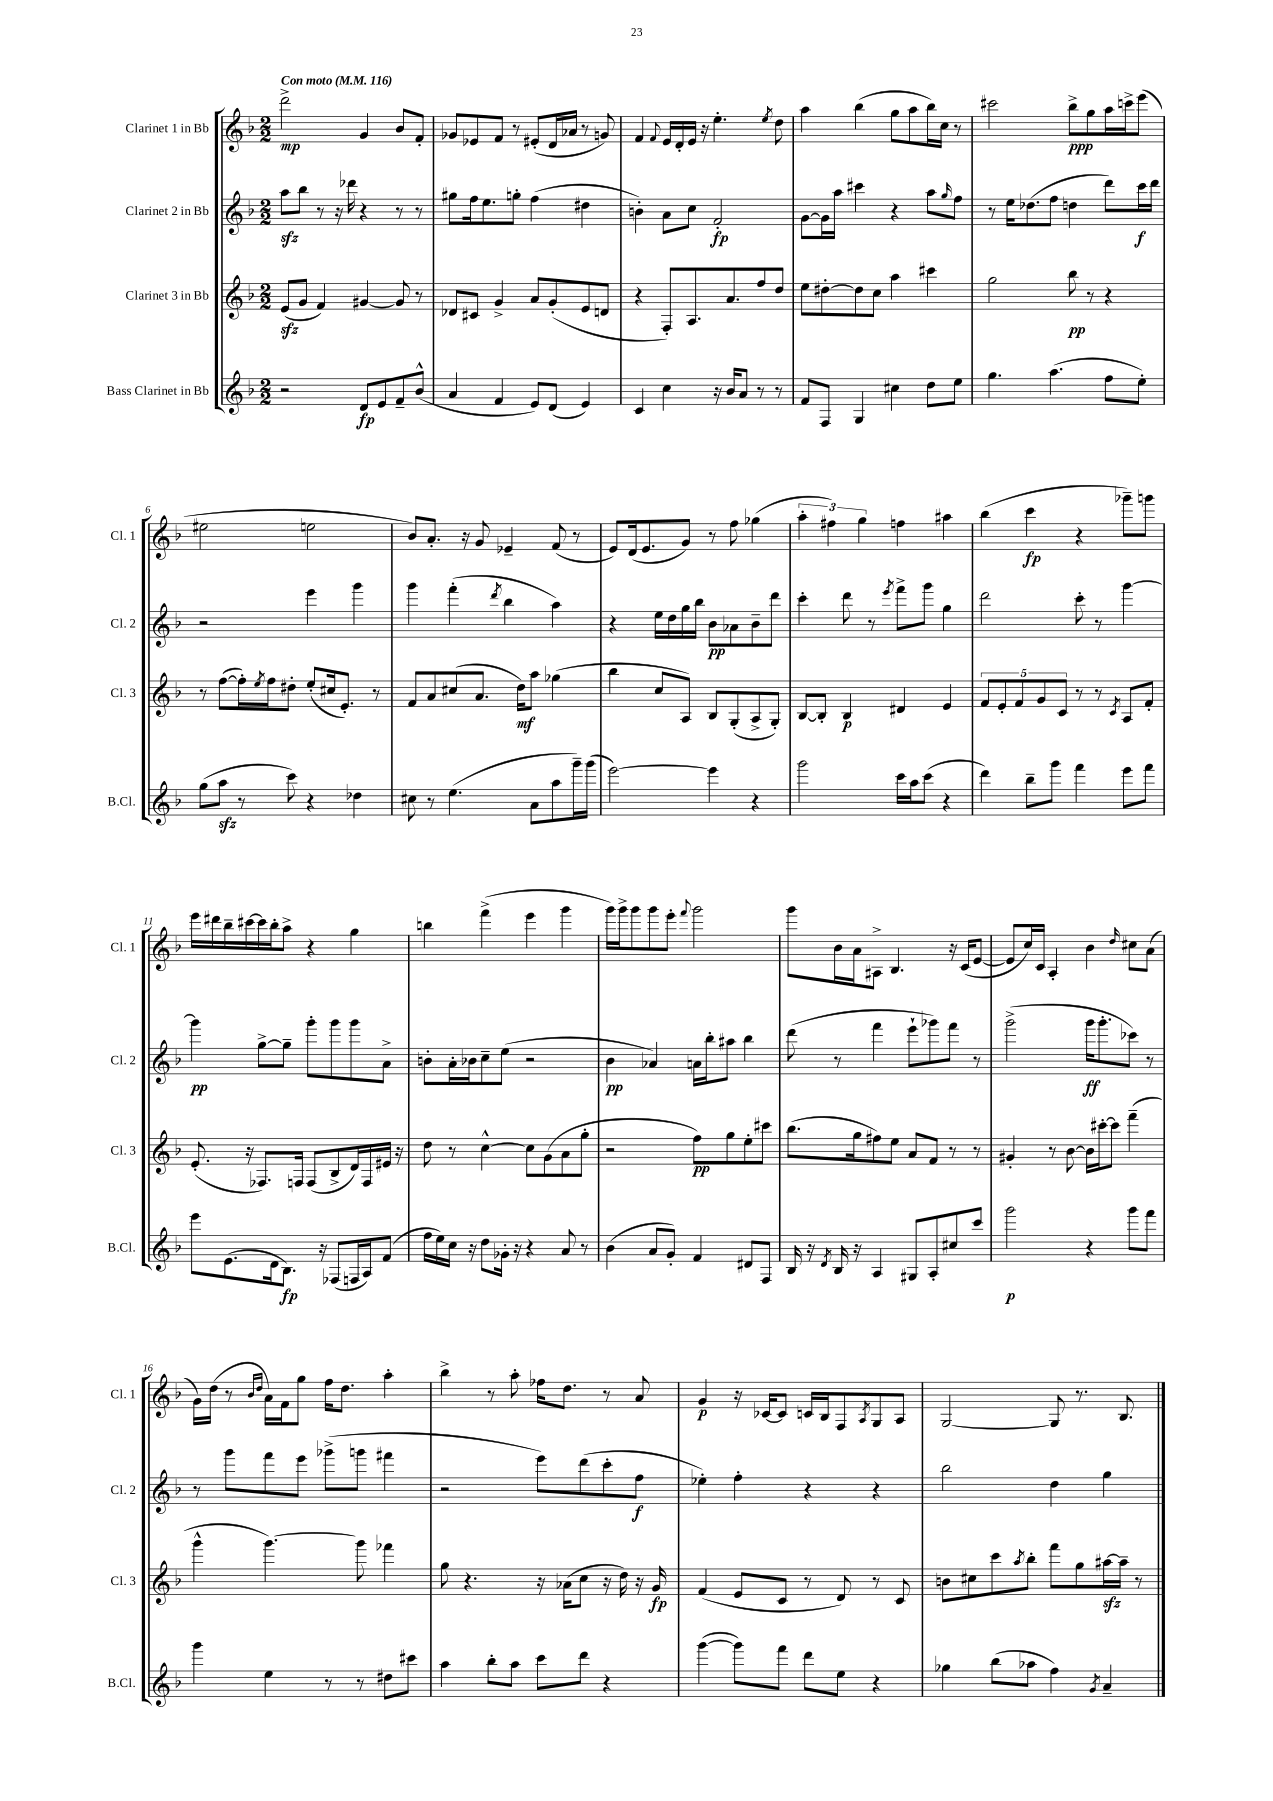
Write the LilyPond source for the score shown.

<<
\new StaffGroup <<
\new Staff = "s0" \with { instrumentName = "Clarinet 1 in Bb" shortInstrumentName = "Cl. 1" } {
    \clef treble \key f \major \numericTimeSignature \time 2/2 \tempo "Con moto" 4 = 116
    d'''2->\mp g'4 bes'8 f'8-. |
    ges'8 ees'8 f'8 r8 eis'8-.( d'16 aes'16 r8 g'8) |
    f'4 \appoggiatura { f'8 } e'16 d'16-. e'16 r16 e''4.-. \acciaccatura { e''8 } d''8 |
    a''4 bes''4( g''8 a''8 bes''16) c''16 r8 |
    cis'''2 bes''8->\ppp g''8 a''16 c'''16-> e'''8( |
    eis''2 e''2 |
    bes'8) a'8.-. r16 g'8 ees'4-- f'8( r8 |
    e'8) d'16( e'8. g'8) r8 f''8 ges''4( |
    \tuplet 3/2 { a''4-. fis''4) g''4 } f''4 ais''4 |
    bes''4( c'''4\fp r4 ges'''8--) g'''8 |
    e'''16 dis'''16 bes''16-- cis'''16~ cis'''16 bes''16-. a''8-> r4 g''4 |
    b''4 f'''4->( e'''4 g'''4 |
    g'''16) g'''16-> g'''8 g'''8 e'''8-. \appoggiatura { f'''8 } g'''2 |
    g'''8 bes'16 a'16 ais8-> bes4. r16 c'16( e'8~ |
    e'8 c''16) c'16 a4-. bes'4 \grace { d''16 } cis''8 a'8( |
    g'16) d''16( r8 \grace { bes'16 d''16 } a'16) f'16 g''8 f''16 d''8. a''4-. |
    bes''4-> r8 a''8-. fes''16 d''8. r8 a'8 |
    g'4\p r16 ces'16~ ces'8 c'16 bes16 f8 \acciaccatura { a8 } g8 a8 |
    g2~ g8 r8. bes8. \bar "|." |
}
\new Staff = "s1" \with { instrumentName = "Clarinet 2 in Bb" shortInstrumentName = "Cl. 2" } {
    \clef treble \key f \major \numericTimeSignature \time 2/2
    a''8\sfz bes''8 r8 r16 des'''16 r4 r8 r8 |
    gis''8 f''16 e''8. g''8-. f''4( dis''4 |
    b'4-.) a'8 c''8 f'2-.\fp |
    g'8~ g'16 a''16 cis'''4 r4 a''8 \grace { g''16 } f''8 |
    r8 e''16 des''8.( f''8 d''4 d'''8) c'''16\f d'''16 |
    r2 e'''4 g'''4 |
    g'''4 f'''4-.( \acciaccatura { d'''8 } bes''4 a''4) |
    r4 e''16 d''16 g''16 bes''16 bes'8\pp aes'8 bes'8-- d'''8 |
    c'''4-. d'''8 r8 \acciaccatura { e'''8 } f'''8-> g'''8 g''4 |
    d'''2 c'''8-. r8 g'''4~ |
    g'''4\pp g''8~-> g''8-- g'''8-. g'''8 g'''8 a'8-> |
    b'8-. a'16-. bes'16 c''8-- e''8( r2 |
    bes'4\pp aes'4) a'16 bes''16-. ais''8 bes''4 |
    d'''8( r8 f'''4 e'''8-! ges'''8) f'''8 r8 |
    g'''2->( g'''16\ff g'''8.-. ces'''8) r8 |
    r8 g'''8 f'''8 e'''8 ges'''8->( g'''8 fis'''4 |
    r2 e'''8) d'''8( c'''8-. f''8\f |
    ees''4-.) f''4-. r4 r4 |
    bes''2 d''4 g''4 \bar "|." |
}
\new Staff = "s2" \with { instrumentName = "Clarinet 3 in Bb" shortInstrumentName = "Cl. 3" } {
    \clef treble \key f \major \numericTimeSignature \time 2/2
    e'8\sfz( g'8 f'4) gis'4~ gis'8 r8 |
    des'8 cis'8 g'4-> a'8 g'8-.( e'8 d'8 |
    r4 f8-.) a8. a'8. f''8 d''8 |
    e''8 dis''8~-. dis''8 c''8 a''4 cis'''4 |
    g''2 bes''8\pp r8 r4 |
    r8 f''8~( f''16-.) \acciaccatura { e''8 } f''16 dis''8-. e''8-.( cis''16 e'8.-.) r8 |
    f'8 a'8 cis''8( a'8. d''16\mf) a''8 ges''4( |
    bes''4 c''8 a8) bes8 g8-.( a8-> g8-.) |
    bes8~ bes8-. bes4\p dis'4 e'4 |
    \tuplet 5/4 { f'8 e'8-. f'8 g'8 c'8 } r8 r8 \acciaccatura { c'8 } a8 f'8-. |
    e'8.-.( r16 fes8.) f16 f8( bes8-> d'16) f16 eis'16 r16 |
    d''8 r8 c''4~-^ c''8 g'8( a'8 g''8-. |
    r2 f''8\pp) g''8 e''8-. cis'''8 |
    bes''8.( g''16 fis''8) e''8 a'8 f'8 r8 r8 |
    gis'4-. r8 bes'8~ bes'16 cis'''16~-. cis'''8 f'''4--( |
    g'''4-^ g'''4.~) g'''8 fes'''4 |
    g''8 r4. r16 aes'16( c''8 r16 d''16) r16 g'16\fp |
    f'4( e'8 c'8 r8 d'8) r8 c'8 |
    b'8 cis''8 c'''8 \acciaccatura { a''8 } bes''8-. f'''8 g''8 ais''16~\sfz ais''16-- r8 \bar "|." |
}
\new Staff = "s3" \with { instrumentName = "Bass Clarinet in Bb" shortInstrumentName = "B.Cl." } {
    \clef treble \key f \major \numericTimeSignature \time 2/2
    r2 d'8\fp e'8 f'8-- bes'8-^( |
    a'4 f'4 e'8) d'8( e'4) |
    c'4 c''4 r16 bes'16 a'8 r8 r8 |
    f'8 f8 g4 cis''4 d''8 e''8 |
    g''4. a''4.( f''8 e''8-.) |
    g''8( a''8\sfz r8 c'''8) r4 des''4 |
    cis''8 r8 e''4.( a'8 a''8 g'''16--) g'''16( |
    e'''2~) e'''4 r4 |
    g'''2 c'''16 a''16 c'''8( r4 |
    d'''4) bes''8-- g'''8 f'''4 e'''8 f'''8 |
    e'''8 e'8.( d'16 bes8.\fp) r16 fes8( f16 a16) f'8( |
    f''16 e''16) c''16 r16 d''8 ges'16-. r16 r4 a'8 r8 |
    bes'4( a'8 g'8-.) f'4 dis'8 f8 |
    bes16 r16 \acciaccatura { d'8 } bes16 r16 a4 gis8 a8-. cis''8 c'''8 |
    g'''2\p r4 g'''8 f'''8 |
    g'''4 e''4 r8 r8 dis''8 cis'''8 |
    a''4 bes''8-. a''8 c'''8 d'''8 r4 |
    g'''4~( g'''8) f'''8 d'''8 e''8 r4 |
    ges''4 bes''8( aes''8 f''4) \acciaccatura { g'8 } a'4-- \bar "|." |
}
>>
>>
